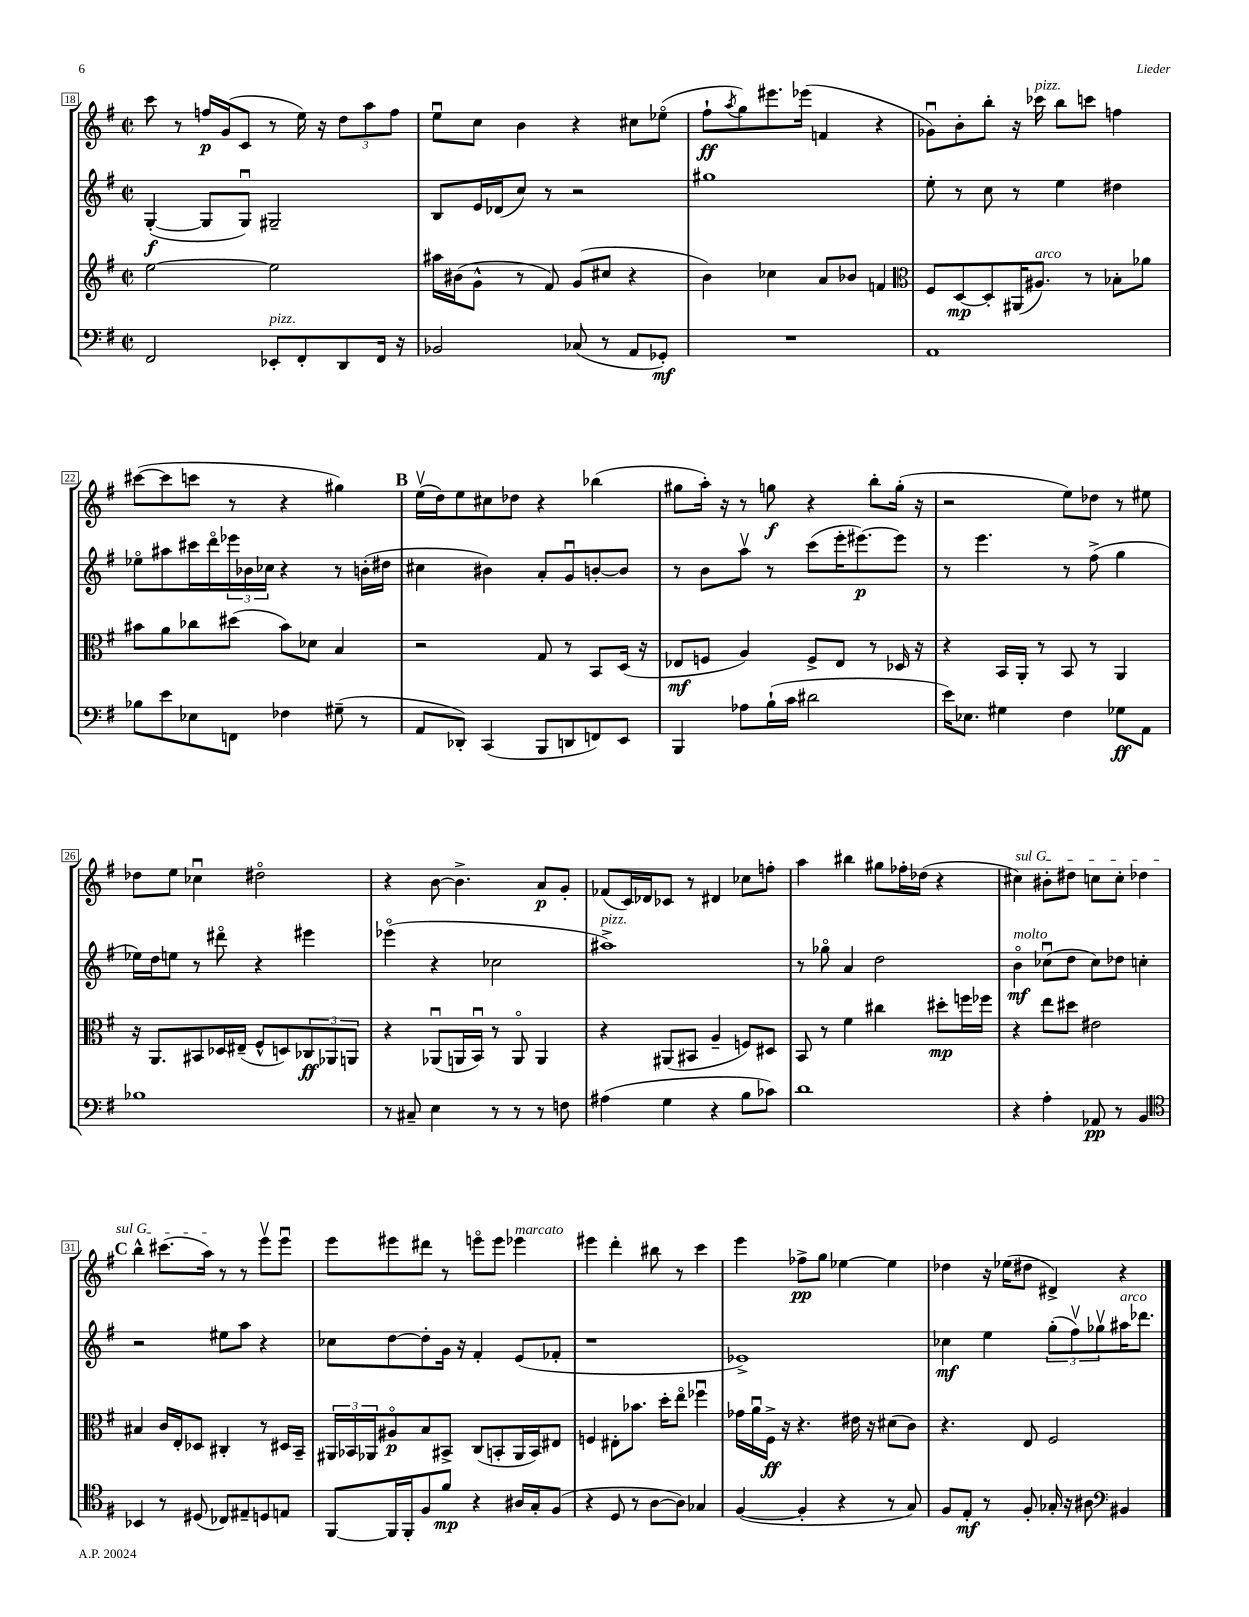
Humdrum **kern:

**kern	**dynam	**kern	**dynam	**kern	**dynam	**kern	**dynam
*part4	*part4	*part3	*part3	*part2	*part2	*part1	*part1
*staff4	*staff4	*staff3	*staff3	*staff2	*staff2	*staff1	*staff1
*clefF4	*	*clefG2	*	*clefG2	*	*clefG2	*
*k[f#]	*	*k[f#]	*	*k[f#]	*	*k[f#]	*
*M2/2	*	*M2/2	*	*M2/2	*	*M2/2	*
*met(c|)	*	*met(c|)	*	*met(c|)	*	*met(c|)	*
=18	=18	=18	=18	=18	=18	=18	=18
2FF#/	.	[2ee\	.	([4G'/	f	8ccc\	.
.	.	.	.	.	.	8r	.
.	.	.	.	8G/L]	.	16ffn/LL	p
.	.	.	.	.	.	(16g/J	.
.	.	.	.	8Gu/J)	.	8c/J	.
!LO:TX:a:i:t=pizz.	!	!	!	!	!	!	!
8EE-X'/L	.	2ee\]	.	2G#X~/	.	8r	.
8FF#'/	.	.	.	.	.	16ee\)	.
.	.	.	.	.	.	16r	.
8DD/	.	.	.	.	.	12dd\L	.
.	.	.	.	.	.	12aa\	.
16FF#/Jk	.	.	.	.	.	.	.
.	.	.	.	.	.	12ff\J	.
16r	.	.	.	.	.	.	.
=19	=19	=19	=19	=19	=19	=19	=19
2BB-X/	.	16aa#X\LL	.	8B/L	.	8eeu\L	.
.	.	(16b#X\J	.	.	.	.	.
.	.	8g^^\J	.	16e/L	.	8cc\J	.
.	.	.	.	(16d-X/J	.	.	.
.	.	8r	.	8cc/J)	.	4b\	.
.	.	8f#/)	.	8r	.	.	.
(8C-X/	.	(8g/L	.	2r	.	4r	.
8r	.	8cc#X/J	.	.	.	.	.
8AA/L	.	4r	.	.	.	8cc#X\L	.
8GG-X'/J)	mf	.	.	.	.	(8ee-X\J	.
=20	=20	=20	=20	=20	=20	=20	=20
1r	.	4b\)	.	1gg#X	.	8ff#`\L	ff
.	.	.	.	.	.	8qaa/	.
.	.	.	.	.	.	8gg\)	.
.	.	4cc-X\	.	.	.	8.eee#X\	.
.	.	.	.	.	.	(16eee-X\Jk	.
.	.	8a/L	.	.	.	4fn/	.
.	.	8b-X/J	.	.	.	.	.
.	.	4fn/	.	.	.	4r	.
=21	=21	=21	=21	=21	=21	=21	=21
*	*	*clefC3	*	*	*	*	*
1AA	.	8F#/L	.	8ee'\	.	8g-Xu\L)	.
.	.	[8D/	mp	8r	.	8b'\	.
.	.	8D'/]	.	8cc\	.	8bb'\J	.
.	.	(16AA#X/K	.	8r	.	16r	.
!	!	!	!	!	!	!LO:TX:a:i:t=pizz.	!
!	!	!LO:TX:a:i:t=arco	!	!	!	!	!
.	.	8.A#X/J)	.	.	.	16ccc-X\	.
.	.	.	.	4ee\	.	8bb\L	.
.	.	8r	.	.	.	8cccn\J	.
.	.	8B-X'\L	.	4dd#X\	.	4ffn\	.
.	.	8a-X\J	.	.	.	.	.
!!LO:LB:g=z
=22	=22	=22	=22	=22	=22	=22	=22
8B-X\L	.	8b#X\L	.	8ee-X\L	.	([8ccc#X\L	.
8e\	.	8a\	.	8aa#X\	.	8ccc#\]	.
8E-X\	.	8cc-X\	.	16ccc#X\L	.	8cccn\J	.
.	.	.	.	16ddd\	.	.	.
8FFn\J	.	(8dd#X\J	.	24eee-X\	.	8r	.
.	.	.	.	24b-X\	.	.	.
.	.	.	.	24cc-X\JJ	.	.	.
4F-X\	.	8b#\L)	.	4r	.	4r	.
.	.	8d-X\J	.	.	.	.	.
(8G#X~\	.	4B/	.	8r	.	4gg#X\)	.
8r	.	.	.	(16bn'\LL	.	.	.
.	.	.	.	16dd#X\JJ	.	.	.
!!LO:REH:place=s1:t=B
=23	=23	=23	=23	=23	=23	=23	=23
8AA/L	.	2r	.	4cc#X\	.	(16eev\LL	.
.	.	.	.	.	.	16dd\J)	.
8DD-X'/J)	.	.	.	.	.	8ee\	.
(4CC/	.	.	.	4b#X\)	.	8cc#X\	.
.	.	.	.	.	.	8dd-X\J	.
8BBB/L	.	8G/	.	8a'/L	.	4r	.
8DDn/	.	8r	.	8gu/	.	.	.
8FFn/)	.	8BB/L	.	[8bn'/	.	(4bb-X\	.
8EE/J	.	(16D/Jk	.	8b/J]	.	.	.
.	.	16r	.	.	.	.	.
=24	=24	=24	=24	=24	=24	=24	=24
4BBB/	.	8E-X/L	mf	8r	.	8gg#X\L	.
.	.	8Fn/J	.	8b\L	.	16aa'\Jk)	.
.	.	.	.	.	.	16r	.
8A-X\L	.	4A/)	.	8aav\J	.	8r	.
(16B`\L	.	.	.	8r	.	8ggn\	f
16c\JJ	.	.	.	.	.	.	.
2d#X\	.	8F^/L	.	(8ccc\L	.	4r	.
.	.	8E-/J	.	16eee'\K	.	.	.
.	.	.	.	[8.eee#X\)	p	.	.
.	.	8r	.	.	.	8bb'\L	.
.	.	16D-X/	.	8eee#\J]	.	(16gg'\Jk	.
.	.	16r	.	.	.	16r	.
=25	=25	=25	=25	=25	=25	=25	=25
16e\KL)	.	4r	.	8r	.	2r	.
8.E-X\J	.	.	.	.	.	.	.
.	.	.	.	4.eee\	.	.	.
4G#X\	.	16BB/LL	.	.	.	.	.
.	.	16AA'/JJ	.	.	.	.	.
.	.	8r	.	.	.	.	.
4F#\	.	8BB/	.	8r	.	8ee\L)	.
.	.	8r	.	(8ff#^\	.	8dd-X\J	.
8G-X\L	ff	4AA/	.	4gg\	.	8r	.
8AA\J	.	.	.	.	.	8ee#X\	.
!!LO:LB:g=z
=26	=26	=26	=26	=26	=26	=26	=26
1B-X	.	16r	.	16ee-X\LL)	.	8dd-X\L	.
.	.	8.AA/L	.	16dd\J	.	.	.
.	.	.	.	8een\J	.	8ee\J	.
.	.	8BB#X/	.	8r	.	4cc-Xu\	.
.	.	16D-X/L	.	8ddd#X\	.	.	.
.	.	(16E#X~/JJ	.	.	.	.	.
.	.	8F#^^/L	.	4r	.	2dd#X\	.
.	.	8Dn/)	.	.	.	.	.
.	.	12C-X/	ff	4eee#X\	.	.	.
.	.	12AA-X/	.	.	.	.	.
.	.	12AAn/J	.	.	.	.	.
=27	=27	=27	=27	=27	=27	=27	=27
8r	.	4r	.	(4eee-X\	.	4r	.
8C#X~/	.	.	.	.	.	.	.
4E\	.	(8AA-Xu/L	.	4r	.	[8b\	.
.	.	16AAn/L	.	.	.	4.b^\]	.
.	.	16BBu/JJ)	.	.	.	.	.
8r	.	8r	.	2cc-X\	.	.	.
8r	.	8AA/	.	.	.	.	.
8r	.	4AA/	.	.	.	8a/L	p
8Fn\	.	.	.	.	.	8g'/J	.
=28	=28	=28	=28	=28	=28	=28	=28
!	!	!	!	!LO:TX:a:i:t=pizz.	!	!	!
(4A#X\	.	4r	.	1aa#X^)	.	(8f-X/L	.
.	.	.	.	.	.	16c/L)	.
.	.	.	.	.	.	16d-X/J	.
4G\	.	(8AA#X/L	.	.	.	8c-X/J	.
.	.	8BB#X/J	.	.	.	8r	.
4r	.	4A~/	.	.	.	4d#X/	.
8B\L	.	8Fn/L)	.	.	.	8cc-X\L	.
8c-X\J)	.	8D#X/J	.	.	.	8ffn'\J	.
=29	=29	=29	=29	=29	=29	=29	=29
1d	.	8BB/	.	8r	.	4aa\	.
.	.	8r	.	8gg-X\	.	.	.
.	.	4f#\	.	4a/	.	4bb#X\	.
.	.	4cc#X\	.	2dd\	.	8gg#X\L	.
.	.	.	.	.	.	16ff-X'\L	.
.	.	.	.	.	.	(16dd-X\JJ	.
.	.	8dd#X'\L	mp	.	.	4r	.
.	.	16ffn\L	.	.	.	.	.
.	.	16ff-X\JJ	.	.	.	.	.
=30	=30	=30	=30	=30	=30	=30	=30
!	!	!	!	!	!	!LO:TX:a:i:t=sul G	!
!	!	!	!	!LO:TX:a:i:t=molto	!	!	!
4r	.	4r	.	4b\	mf	4cc#X\)	.
4A'\	.	8ee\L	.	(8cc-Xu\L	.	8b#X'\L	.
.	.	8dd#X\J	.	8dd\J	.	8dd#X\J	.
8AA-X/	pp	2e#X\	.	8cc-\L)	.	8ccn\L	.
8r	.	.	.	8dd-X\J	.	8cc'\J	.
4BB/	.	.	.	4ccn'\	.	4dd-X\	.
!!LO:LB:g=z
!!LO:REH:place=s1:t=C
=31	=31	=31	=31	=31	=31	=31	=31
*clefC4	*	*	*	*	*	*	*
4BB-X/	.	4B#X/	.	2r	.	4bb^^\	.
8r	.	16c/LL	.	.	.	(8.ccc#X\L	.
.	.	16E'/J	.	.	.	.	.
(8D#X/	.	8D-X/J	.	.	.	.	.
.	.	.	.	.	.	16aa\Jk)	.
8C-X/L)	.	4C#X'/	.	8ee#X\L	.	8r	.
8E#X~/	.	.	.	8aa\J	.	8r	.
8Dn/	.	8r	.	4r	.	8eeev\L	.
8En/J	.	16D#X/LL	.	.	.	8eeeu\J	.
.	.	16BB~/JJ	.	.	.	.	.
=32	=32	=32	=32	=32	=32	=32	=32
[8FF#/L	.	24AA#X/LL	.	8cc-X\L	.	8eee\L	.
.	.	24BB-X/	.	.	.	.	.
.	.	24AA-X/J	.	.	.	.	.
16FF#/L]	.	8A#X/	p	[8dd\	.	8eee#X\	.
16FF#'/J	.	.	.	.	.	.	.
8F#/	.	8B/	.	8dd'\]	.	8ddd#X\J	.
8f#/J	mp	8BB#X^/J	.	16g\Jk	.	8r	.
.	.	.	.	16r	.	.	.
4r	.	(8C/L	.	4f#'/	.	8eeen\L	.
.	.	8BBn'/	.	.	.	8eee\J	.
!	!	!	!	!	!	!LO:TX:a:i:t=marcato	!
16A#X/LL	.	16AA-/L	.	(8e/L	.	4eee-X\	.
16G'/J	.	16BB/J)	.	.	.	.	.
(8F#/J	.	8E#X/J	.	8f-X'/J	.	.	.
=33	=33	=33	=33	=33	=33	=33	=33
4r	.	4Fn/	.	1r	.	4eee#X\	.
8D/	.	8E#X'\L	.	.	.	4ddd'\	.
8r	.	8.b-X\J	.	.	.	.	.
[8A\L	.	.	.	.	.	8bb#X\	.
.	.	16dd'\KL	.	.	.	.	.
8A\J])	.	8ee\J	.	.	.	8r	.
4G-X/	.	4ff-Xu\	.	.	.	4ccc\	.
=34	=34	=34	=34	=34	=34	=34	=34
([4F#/	.	16g-X\LL	.	1e-X^)	.	4eee\	.
.	.	16au\	.	.	.	.	.
.	.	16F#^\JJ	ff	.	.	.	.
.	.	16r	.	.	.	.	.
4F#'/]	.	4.r	.	.	.	8ff-X^\L	pp
.	.	.	.	.	.	8gg\J	.
4r	.	.	.	.	.	[4ee-X\	.
.	.	16e#X\	.	.	.	.	.
.	.	16r	.	.	.	.	.
8r	.	(8d#X\L	.	.	.	4ee-\]	.
8G/)	.	8c\J)	.	.	.	.	.
=35	=35	=35	=35	=35	=35	=35	=35
8F#/L	.	4.r	.	4cc-X\	mf	4dd-X\	.
8E'/J	mf	.	.	.	.	.	.
8r	.	.	.	4ee\	.	16r	.
.	.	.	.	.	.	(16ee-X\KL	.
8F#'/	.	8E/	.	.	.	8dd#X\J	.
16G-X'/	.	2F#/	.	(12gg'\L	.	4d#X^/)	.
16r	.	.	.	.	.	.	.
.	.	.	.	12ff#v\)	.	.	.
8A#X\	.	.	.	.	.	.	.
.	.	.	.	12gg-Xv\	.	.	.
*clefF4	*	*	*	*	*	*	*
!	!	!	!	!LO:TX:a:i:t=arco	!	!	!
4BB#X/	.	.	.	16aa#X\K	.	4r	.
.	.	.	.	8.ddd-X\J	.	.	.
==	==	==	==	==	==	==	==
*-	*-	*-	*-	*-	*-	*-	*-
